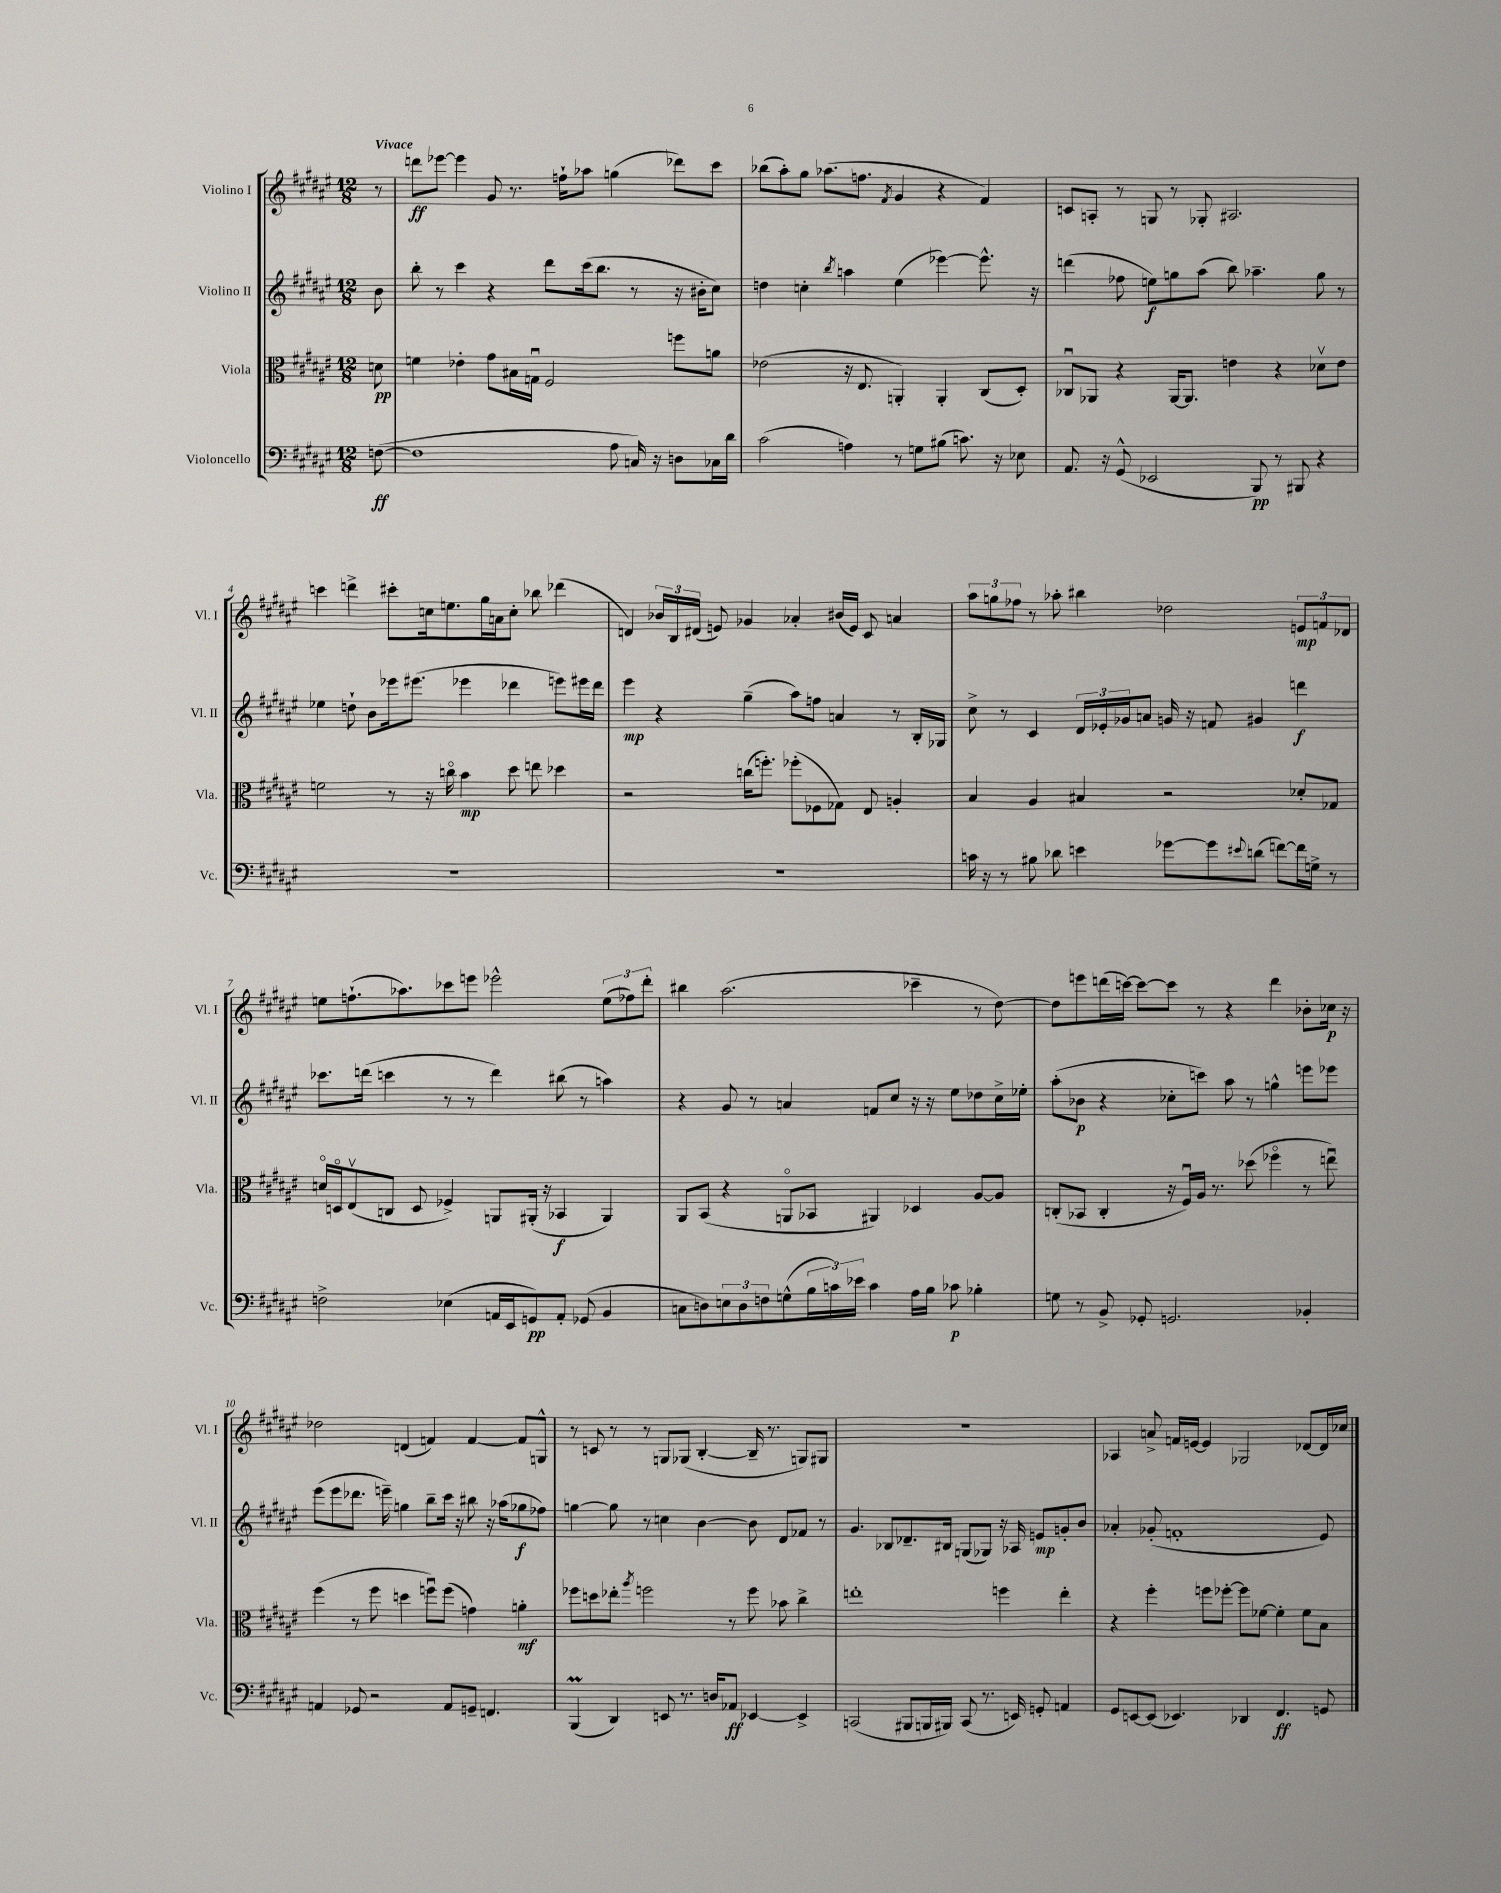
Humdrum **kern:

**kern	**kern	**kern	**kern
*staff4	*staff3	*staff2	*staff1
*clefF4	*clefC3	*clefG2	*clefG2
*k[f#c#g#d#a#e#]	*k[f#c#g#d#a#e#]	*k[f#c#g#d#a#e#]	*k[f#c#g#d#a#e#]
*M12/8	*M12/8	*M12/8	*M12/8
([8F	8d	8b	8r
=	=	=	=
1F]	4f	8bb'	8ddd
.	.	8r	[8eee-
.	4e-'	4ccc#	4eee-]
.	8g#	4r	8g#
.	16B#	.	8.r
.	16Gu	.	.
.	2F#	8ddd#	.
.	.	.	16ff`
.	.	(16ccc#	8aa-
.	.	8.bb	.
8A#	.	.	(4gg
16C)	.	8r	.
16r	.	.	.
8D	8ff	16r	8ddd-)
.	.	16b#'	.
16C-	8a	8cc#)	8ccc#
16d#	.	.	.
=	=	=	=
(2c#	(2e-	4dd	(8bb-
.	.	.	8aa#')
.	.	4cc'	8gg#
.	.	.	(8.aa-
.	.	8qbb	.
4A)	16r	4aa	.
.	8.E#	.	8.ff
.	.	.	8qf#
8r	4AA')	(4ee#	4g#
8G	.	.	.
(8B#	4AA'	[4eee-)	4r
8.c)	.	.	.
.	(8C#	8.eee-^^]	4f#)
16r	.	.	.
8E-	8D#')	.	.
.	.	16r	.
=	=	=	=
8.AA#	8C-u	(4ddd	8c
.	8AA-	.	8A'
16r	.	.	.
(8GG#^^	4r	8ff-	8r
2EE-	.	8ee)	8G
.	[16AA-	8gg	8r
.	8.AA-]	.	.
.	.	(8aa#	8G-'
.	4e	8bb)	2.A#
8BBB)	.	4.aa-~	.
8r	4r	.	.
8BBB#	.	.	.
4r	8d-v	8gg	.
.	8e	8r	.
=	=	=	=
1.r	2f	4ee-	4ccc
.	.	8dd`	4ddd^
.	.	8b	.
.	8r	16eee-	8ccc#'
.	.	(8.eee#	.
.	16r	.	16cc
.	16cco	.	8.ee
.	4b	4eee-	.
.	.	.	16gg#
.	.	.	16a
.	8dd#	4ddd-	8cc'
.	8ee	.	8bb-
.	4dd-	8eee)	(4ddd-
.	.	16eee#	.
.	.	16ddd-	.
=	=	=	=
1.r	2r	4eee#	4d)
.	.	4r	24b-
.	.	.	24B
.	.	.	(24d#
.	.	.	8e)
.	(16cc	(4gg#~	4g-
.	8.ff')	.	.
.	(8ff-'	8aa#)	4a-'
.	8F-	8ff	.
.	8G-)	4a	(16b#
.	.	.	16e)
.	8E#	.	8c#
.	4A'	8r	4a
.	.	16B'	.
.	.	16G-	.
=	=	=	=
16c	4B	8cc#^	12aa#
16r	.	.	.
.	.	.	12gg
8r	.	8r	.
.	.	.	12ff-
8B#	4A#	4c#	8r
8d-	.	.	8aa-'
4e	4B#	24d#	4bb#
.	.	24e-'	.
.	.	24g-	.
.	.	8a	.
[8g-	2r	16g	2dd-
.	.	16r	.
8g-]	.	8f	.
8qqe#	.	.	.
(8d	.	4g#	.
[8f)	.	.	.
16f]	8d-'	4ddd	12e
16G^	.	.	.
.	.	.	12f
8r	8G-	.	.
.	.	.	12d-
=	=	=	=
2F^	16do	8.ccc-	8ee
.	16Do	.	.
.	(8E#v	.	(8.ff`
.	.	(16ddd	.
.	8C	4ccc	.
.	.	.	8.aa-)
.	8D	.	.
(4E-	4F-^)	8r	8ccc-
.	.	8r	8eee
16AA	8AA	4ddd)	2eee-^^
16EE#	.	.	.
8GG)	(16AA#'	.	.
.	16r	.	.
8AA'	4BB-	(8bb#	.
(8GG-	.	8r	.
4BB	4AA#)	4aa)	(12ee
.	.	.	12ff-)
.	.	.	12ddd#'
=	=	=	=
8C	8AA#	4r	4bb#
8D)	(8BB	.	.
12E	4r	8g#	(2.aa#
12D	.	.	.
.	.	8r	.
12F	.	.	.
(8G^^	8AAo	4a	.
24B	8BB-	.	.
24c)	.	.	.
24e-	.	.	.
4c	4AA#)	8f	.
.	.	8cc#	.
16A#	4D-	16r	4ccc-~
16B	.	16r	.
8c-	.	8ee#	.
4B-'	[8A#	8dd-	8r
.	8A#]	16cc#^	[8dd#)
.	.	16ee-'	.
=	=	=	=
8G	(8C'	(8aa#'	8dd#]
8r	8BB-	8b-	8eee
8BB^	4C'	4r	(16ddd
.	.	.	[16ccc)
8GG-'	.	.	8ccc_
2.GG	16r	8cc-'	8ccc]
.	16F#u)	.	.
.	16A#	8ccc)	8r
.	8.r	.	.
.	.	8aa#	4r
.	(8dd-	8r	.
.	4ff-o	4gg^^	4ddd
4BB-'	8r	8eee	8b-'
.	8eeu)	8eee-	16cc-
.	.	.	16r
=	=	=	=
4AA	(4ff#	(8eee#	2dd-
.	.	8eee#	.
8GG-	8r	8.ddd-	.
2r	8ff#	.	.
.	.	16eee~)	.
.	4dd	4gg	(4d
.	8ffu)	8bb~	4f)
8AA	(8ff	16ccc#	.
.	.	16r	.
8GG~	4g)	8bb#	[4f
4.FF	.	16r	.
.	.	(16aa-	.
.	4a'	8gg-	8f]
.	.	8ff-)	8G^^
=	=	=	=
(4BBB	8ff-	[4gg	8r
.	8dd	.	8c
4DD#)	8ee-'	8gg]	8r
.	8qaa#	.	.
.	2ff	8r	8r
8EE	.	4cc	8G
8.r	.	.	(8G-
.	.	[4b	[4B'
16D	.	.	.
8AA-	8r	.	.
[4EE-	8ff	8b]	16B~]
.	.	.	8.r
.	8b-	8d#	.
4EE-^]	4cc#^	8f-	8G)
.	.	8r	8G#
=	=	=	=
(2CC	1ee'	4.g#	1.r
.	.	8B-	.
8BBB#	.	8.d-~	.
16BBB	.	.	.
16BBB#)	.	16B#	.
(8CC	.	(8G	.
8.r	.	8G-)	.
.	4ff	16r	.
16EE)	.	16A-	.
8GG'	.	8e	.
4AA	4ee'	8g'	.
.	.	8b	.
=	=	=	=
8GG#	4r	4a-'	4A-
[8EE	.	.	.
(8EE]	4ff#'	(8g-'	8a^
4.EE-)	.	1f'	16f
.	.	.	[16e
.	8ff	.	4e]
.	[8ff-'	.	.
4DD-	8ff-]	.	2G-
.	[8f-	.	.
4.FF#	4f-']	.	.
.	8f-	.	[8d-
8GG	8B	8e#)	16d-]
.	.	.	16cc-
==	==	==	==
*-	*-	*-	*-
